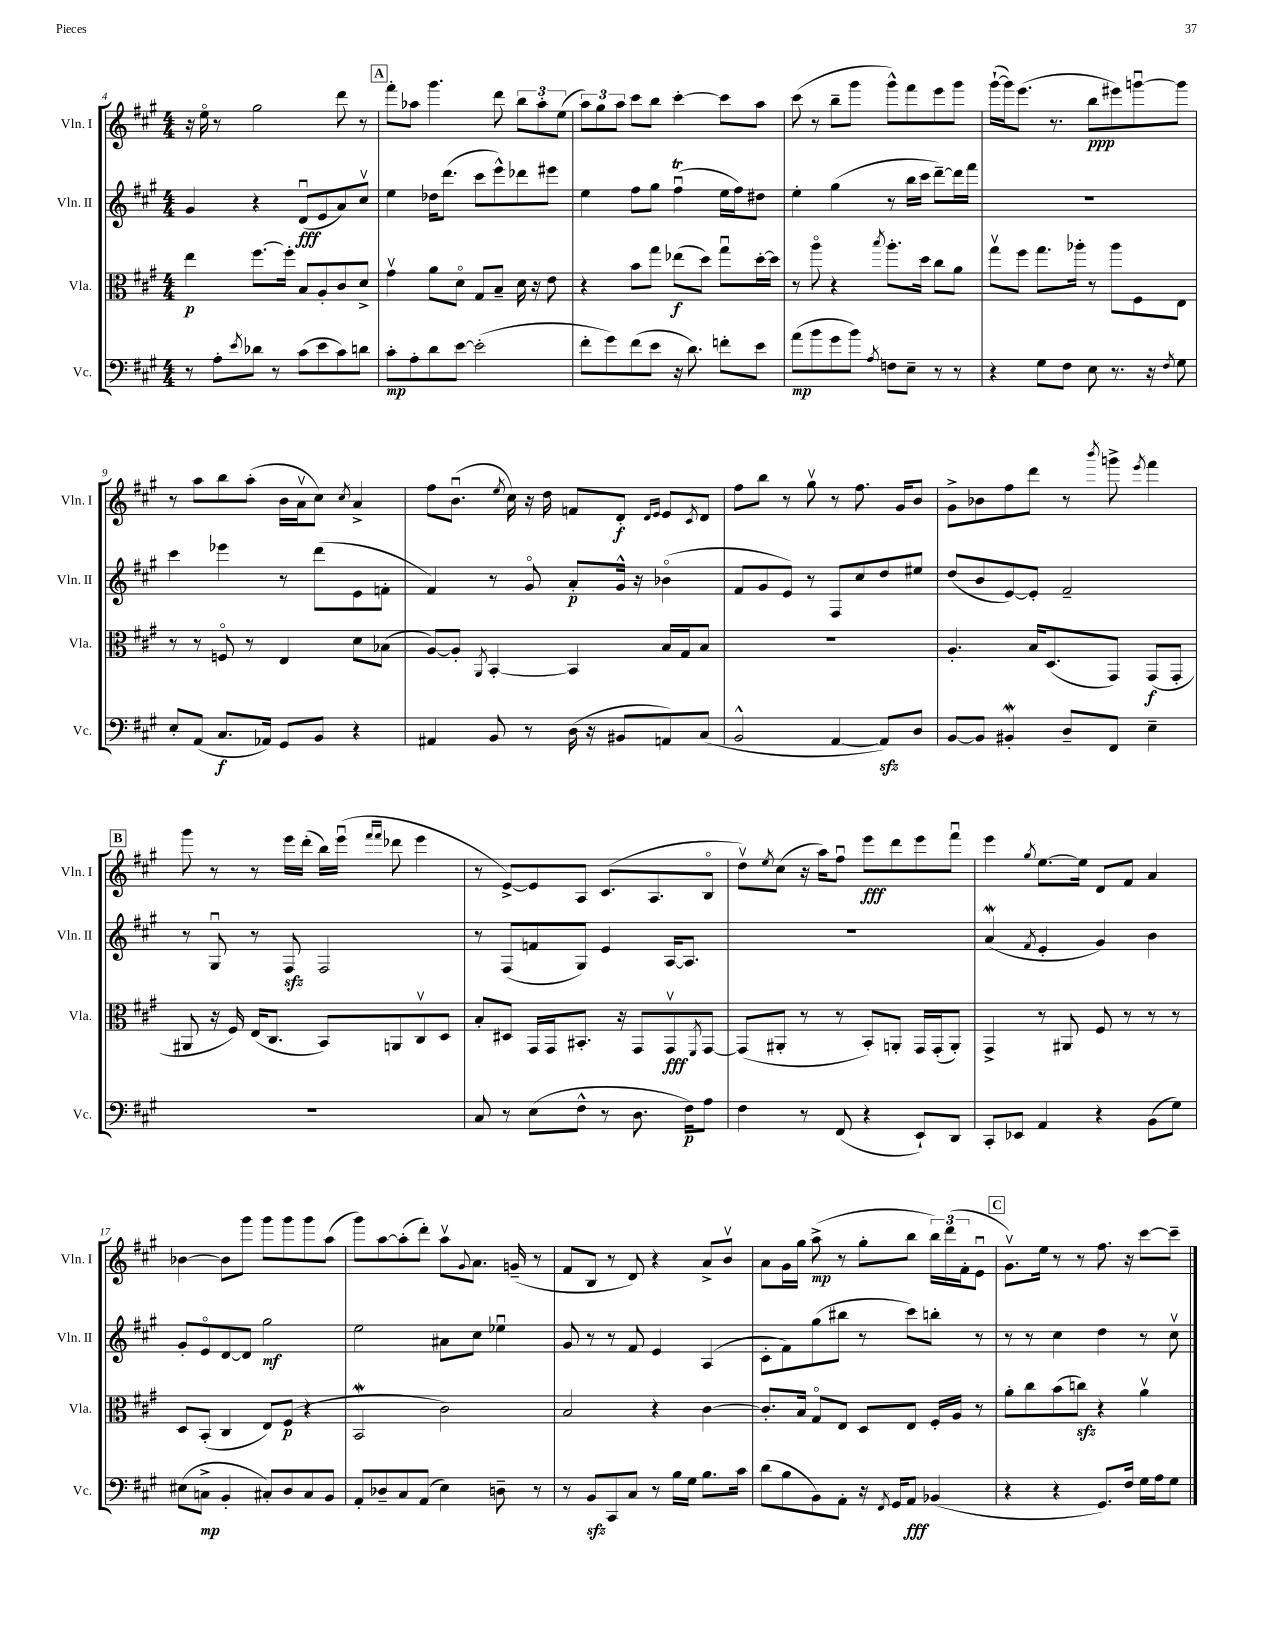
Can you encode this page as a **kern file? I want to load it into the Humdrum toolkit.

**kern	**kern	**kern	**kern
*staff4	*staff3	*staff2	*staff1
*clefF4	*clefC3	*clefG2	*clefG2
*k[f#c#g#]	*k[f#c#g#]	*k[f#c#g#]	*k[f#c#g#]
*M4/4	*M4/4	*M4/4	*M4/4
8r	4ee\	4g#/	16r
.	.	.	16eeo\
8A'\L	.	.	8r
8qe/	.	.	.
8d-\J	[8.ff#\L	4r	2gg#\
8r	.	.	.
.	16ff#'\]Jk	.	.
(8c#\L	8B/L	(8du/L	.
8e\	8A'/	8e/	.
8c#\)	8c#/	8a/)	8ddd\
8d\J	8d^/J	8cc#v/J	8r
=	=	=	=
8c#'\L	4g#v\	4ee\	8fff#'\L
8A'\	.	.	8aa-\J
8d\	8a\L	16dd-\LK	4.ggg#\
.	.	(8.ddd\J	.
[8e\J	8do\J	.	.
(2e'\]	8G#/L	8ccc#\L	.
.	8B~/J	8eee^^\)	8ddd\
.	16d\	8ddd-\	12bb\L
.	16r	.	.
.	.	.	12aa-'\
.	8e\	8eee#\J	.
.	.	.	(12ee\J
=	=	=	=
8f#'\L	4r	4ee\	12aa\L)
.	.	.	12gg#\
8g#\)	.	.	.
.	.	.	12aa\J
(8f#\	8b\L	8ff#\L	8ccc#\L
8e\J	8gg#\J	8gg#\J	8bb\J
16r	(8ee-\L	(4ff#u\	[4ccc#'\
8.d\)	.	.	.
.	8dd\J)	.	.
8f'\L	8gg#u\L	16ee\LL	8ccc#\]L
.	.	16ff#\J)	.
8e\J	[16dd'\L	8dd#\J	8aa\J
.	16dd\]JJ	.	.
=	=	=	=
(8a\L	8r	4ee'\	(8ccc#\
8b\	8aao\	.	8r
8g#\	4r	(4gg#\	8bb~\L
8b\J)	.	.	8ggg#\J
8qA/	8qbb/	.	.
8F\L	8.aa'\L	8r	8ggg#^^\L)
8E~\J	.	16bb\LL	8fff#\
.	16dd\Jk	16ccc#\JJ	.
8r	8cc#\L	[8ddd~\L)	8eee\
8r	8a\J	16ddd\]L	8ggg#\J
.	.	16fff#\JJ	.
=	=	=	=
4r	8gg#v\L	1r	([16ggg#`\LL
.	.	.	16ggg#\]J)
.	8ff#\J	.	(8.eee\J
8G#\L	8.gg#\L	.	.
.	.	.	8.r
8F#\J	.	.	.
.	16aa-'\Jk	.	.
8E\	8r	.	8bb\L
8.r	8aa-\L	.	8eee#\)
.	8F#\	.	[8gggu\
16r	.	.	.
8qF#/	.	.	.
8G#\	8E\J	.	8ggg\]J
=	=	=	=
8E'/L	8r	4ccc#\	8r
(8AA/J	8r	.	8aa\L
8.C#/L	8Fo/	4eee-\	8bb\
.	8r	.	(8aa'\J
16AA-/Jk)	.	.	.
8GG#/L	4E/	8r	16b\LL
.	.	.	16av\J
8BB/J	.	(8ddd\L	8cc#\J)
.	.	.	8qcc#/
4r	8d\L	8e\	4a^/
.	(8B-\J	8f'\J	.
=	=	=	=
4AA#/	[8A/L)	4f#/)	8ff#\L
.	8A'/]J	.	(8.bu\J
.	8qAA/	.	.
8BB/	[4BB'/	8r	.
.	.	.	8qee/
.	.	.	16cc#\)
8r	.	8g#o/	16r
.	.	.	16dd\
(16D\	4BB/]	8a'/L	8f/L
16r	.	.	.
8BB#/L	.	16g#^^/Jk	8d'/J
.	.	16r	.
.	.	.	16qqd/LL
.	.	.	16qqe/JJ
8AA/)	16B/LL	(4b-o\	8e/L
.	16G#/J	.	.
.	.	.	8qc#/
(8C#/J	8B/J	.	8d/J
=	=	=	=
2BB^^/	1r	8f#/L	8ff#\L
.	.	8g#/	8bb\J
.	.	8e/J)	8r
.	.	8r	8gg#v\
[4AA/	.	8F#/L	8r
.	.	8cc#/	8.ff#\
8AA/]L)	.	8dd/	.
.	.	.	16g#/LK
8D/J	.	8ee#/J	8b/J
=	=	=	=
[8BB/L	4.A'/	(8dd/L	8g#^\L
8BB/]J	.	8b/	8b-\
4BB#'/	.	[8e/)	8ff#\
.	16B/LK	8e'/]J	8ddd\J
.	(8.D/	.	.
8D~/L	.	2f#~/	8r
.	.	.	8qbbb/
8FF#/J	8GG#/J)	.	8ggg^\
.	.	.	8qeee/
4E~\	(8GG#/L	.	4fff#\
.	8GG#'/J	.	.
=	=	=	=
1r	8AA#/	8r	8ggg#\
.	16r	8G#u/	8r
.	16F#/)	.	.
.	(16E/LK	8r	8r
.	8.C#/J	.	.
.	.	8F#/	16eee\LL
.	.	.	(16ddd'\JJ
.	8BB/L)	2F#/	16bb\LL)
.	.	.	(16eeeu\JJ
.	.	.	16qqfff#/LL
.	.	.	16qqfff#/JJ
.	8AA/	.	8ddd-\
.	8C#v/	.	4eee\
.	8D/J	.	.
=	=	=	=
8C#/	8B'/L	8r	8r
8r	8D#/J	(8F#/L	[8e^/L)
(8E\L	16GG#/LL	8f/	8e/]
.	16GG#/J	.	.
8F#^^\J	8.BB#'/J	8G#/J)	8A/J
8r	.	4e/	(8.c#/L
.	16r	.	.
8.D\	8GG#/L	.	.
.	.	.	8.A/
.	8GG#v/	[16A/LK	.
16F#\LK)	.	8.A/]J	.
.	8qFF#/	.	.
8A\J	[8GG#/J	.	8Bo/J
=	=	=	=
4F#\	(8GG#/]L	1r	8ddv\L)
.	.	.	8qee/
.	8AA#'/J	.	(8cc#\J
8r	8r	.	16r
.	.	.	16aa\LK)
(8FF#/	8r	.	8ff#u\J
4r	8BB'/L)	.	8eee\L
.	8AA'/J	.	8ddd\
8EE`/L)	16GG#/LL	.	8eee\
.	(16GG#'/J	.	.
8DD/J	8AA'/J)	.	8fff#u\J
=	=	=	=
8CC#'/L	4GG#^/	(4a/	4eee\
8EE-/J	.	.	.
.	.	8qf#/	8qgg#/
4AA/	8r	4e'/	[8.ee\L
.	8AA#/	.	.
.	.	.	16ee\]Jk
4r	8F#/	4g#/)	8d/L
.	8r	.	8f#/J
(8BB\L	8r	4b\	4a/
8G#\J)	8r	.	.
=	=	=	=
(8E#\L	8D/L	8g#'/L	[4b-\
8C^\J	(8BB'/J	8eo/	.
4BB'/	4C#/	[8d/	8b-\]L
.	.	8d/]J	8ggg#\J
8C#'/L)	8E/L)	2gg#\	8ggg#\L
8D/	(8F#/J	.	8ggg#\
8C#/	4r	.	8ggg#\
8BB/J	.	.	(8aa\J
=	=	=	=
8AA'/L	2BB/	2ee\	8ggg#\L)
8D-~/	.	.	[8aa\
8C#/	.	.	(8aa'\]
(8AA/J	.	.	8ddd'\J)
4E\)	2c#\)	8a#\L	8aav\L
.	.	.	8qqg#/
.	.	8cc#\J	8.a\J
8D~\	.	4ee-u\	.
.	.	.	(16g~/
8r	.	.	8r
=	=	=	=
8r	2B/	8g#/	8f#/L
8BB/L	.	8r	8B/J
8CC#/	.	8r	8r
8C#/J	.	8f#/	8d/)
8r	4r	4e/	4r
16B\LL	.	.	.
16G#\JJ	.	.	.
8.B\L	[4c#\	(4A/	8a^/L
.	.	.	8bv/J
16c#\Jk	.	.	.
=	=	=	=
(8d\L	8.c#'/]L	8c#'\L	8a\L
8B\	.	8f#\)	16g#\L
.	16B/Jk	.	16gg#\JJ
8BB\)	8G#o/L	(8gg#\	(8aa^\
8AA'\J	8E/J	8bb#\J	8r
16r	8D/L	8r	8gg#'\L
8qFF#/	.	.	.
16GG#/LK	.	.	.
8AA/J	8E/J	8ccc#\L)	8bb\J
(4BB-/	16F#'/LL	8bb'\J	24bb\LL)
.	.	.	(24ddd\
.	16A/JJ	.	.
.	.	.	24f#'\J
.	8r	8r	8eu\J
=	=	=	=
4r	8a'\L	8r	8.g#v\L)
.	8cc#\	8r	.
.	.	.	16ee\Jk
4r	(8b\	4cc#\	8r
.	8cc\J)	.	8r
8.GG#/L)	4r	4dd\	8.ff#\
16F#/Jk	.	.	16r
16G#\LL	4av\	8r	[8ccc#\L
16A\J	.	.	.
8G#\J	.	8cc#v\	8ccc#~\]J
==	==	==	==
*-	*-	*-	*-
